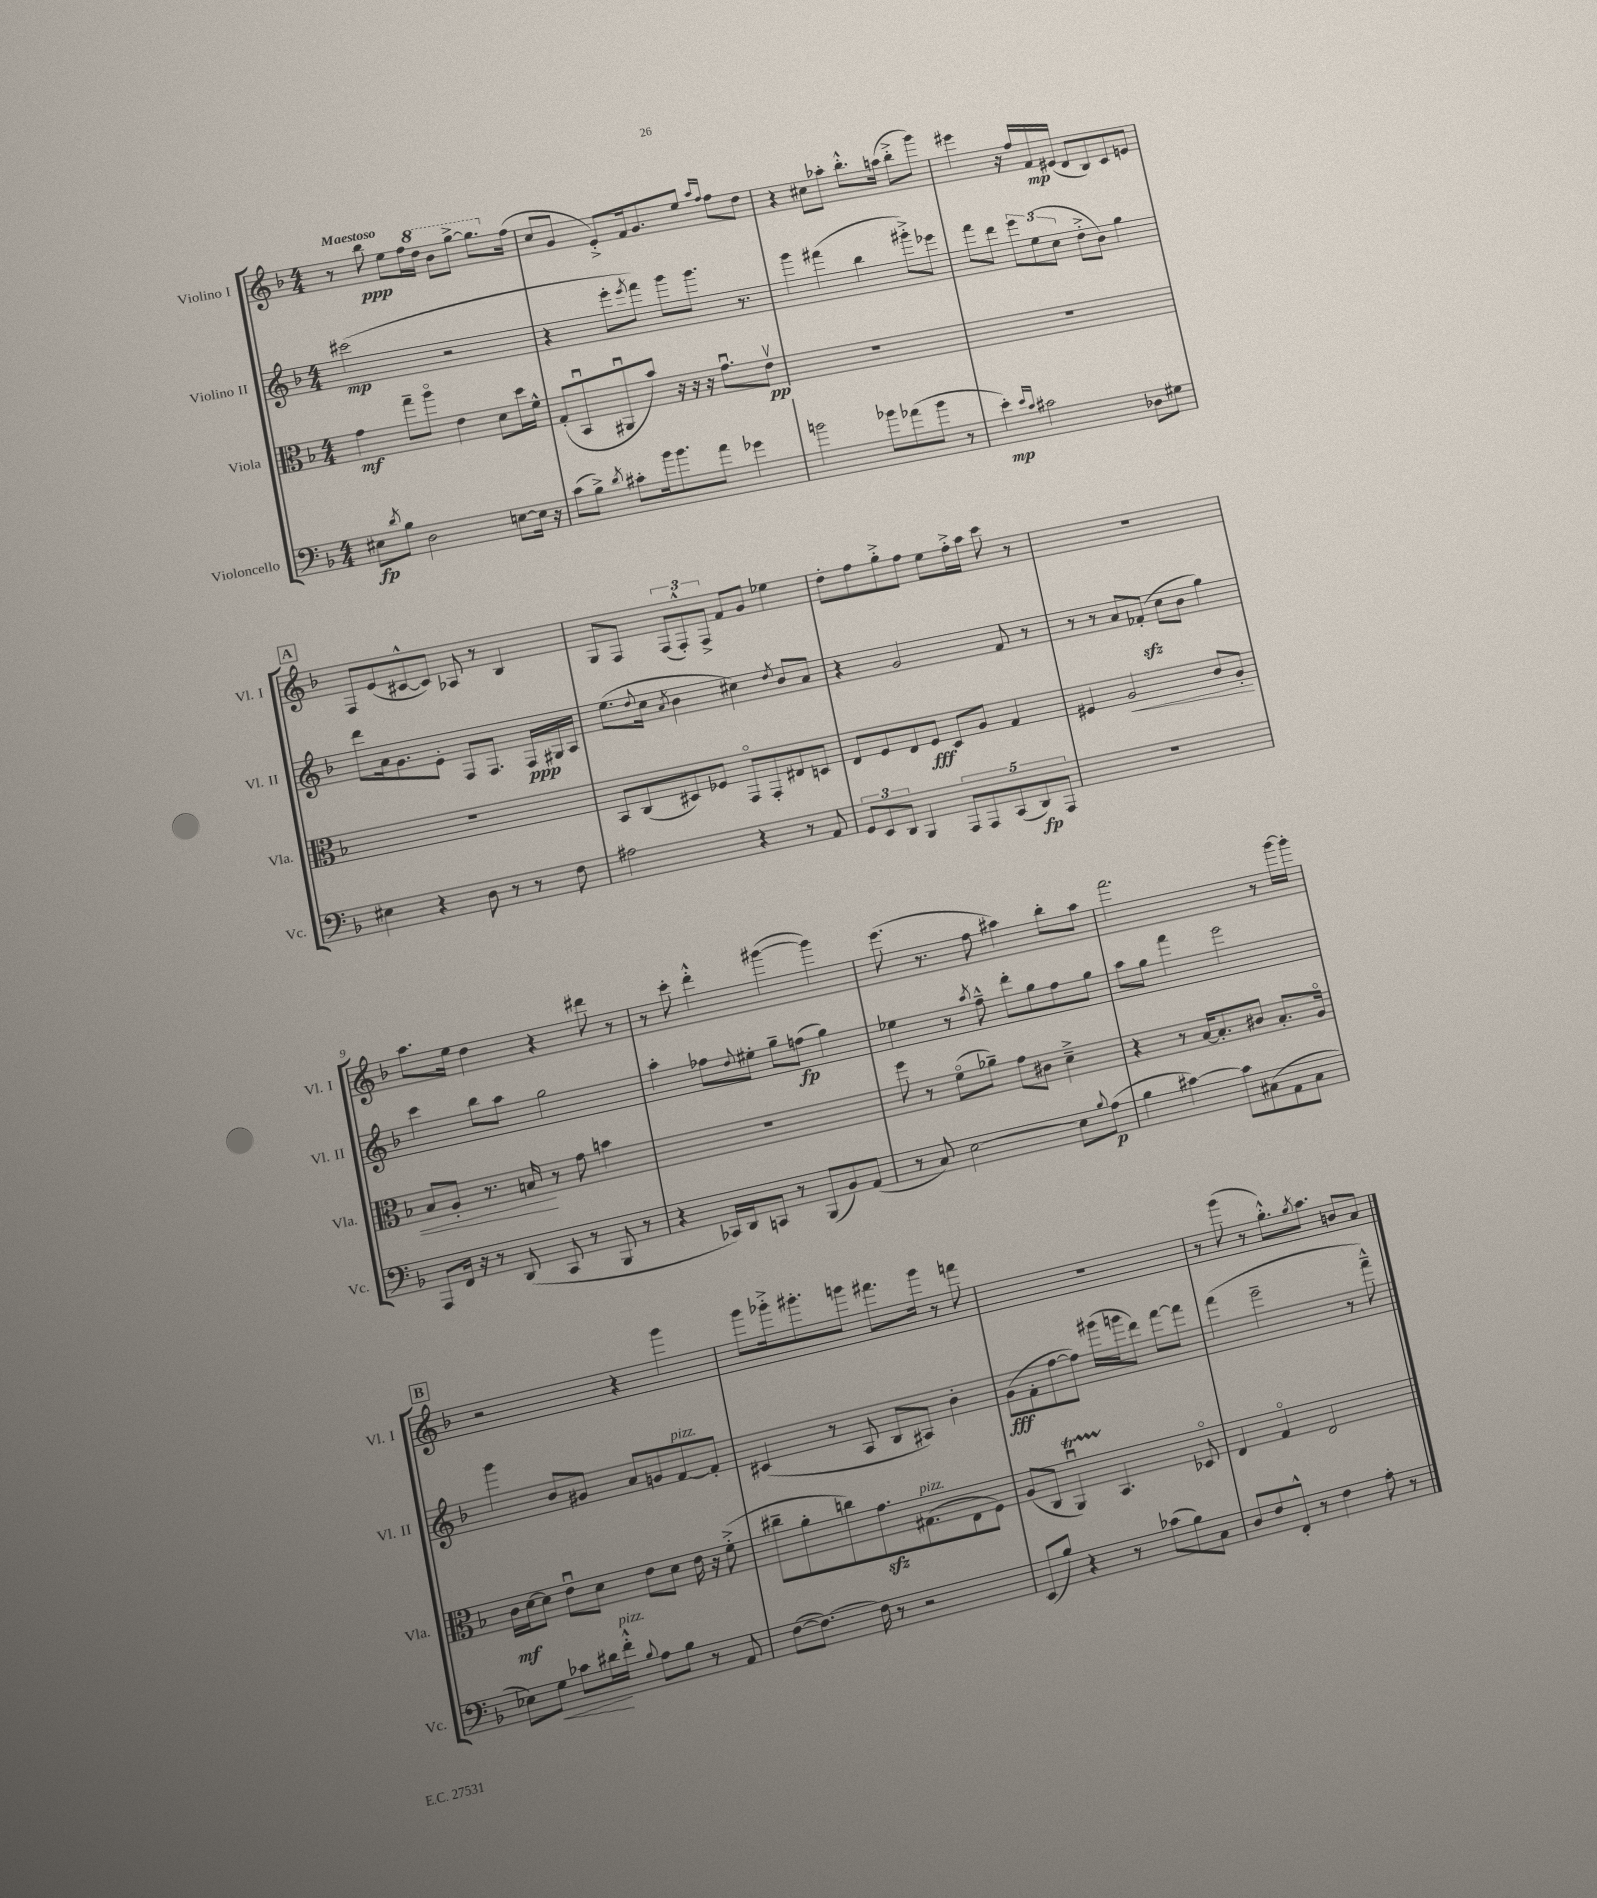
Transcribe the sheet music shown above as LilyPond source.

<<
\new StaffGroup <<
\new Staff = "s0" \with { instrumentName = "Violino I" shortInstrumentName = "Vl. I" } {
    \clef treble \key f \major \numericTimeSignature \time 4/4 \tempo "Maestoso"
    r8 bes''8\ppp e''8 f''16 \ottava #1 d'''16 bes''8 g'''8~-> g'''8. \ottava #0 f''16( |
    c''8 g'8 e'8-.->) f'16 g'8. e''8 \grace { a''16 f''16 } f''8 d''8 |
    r4 cis''8 aes''8-. bes''8.-.-^ a''16( bes''8-.-> g'''8) |
    eis'''4 r16 f''16 f'16\mp eis'16( d'8 bes8) c'8 e'8 |
    \mark \markup { \box "A" } f8 e'8( cis'8~-^ cis'8) aes8 r8 bes4 |
    g8 f8 \tuplet 3/2 { f8( f8-.-^) f8-> } f'8 g'8 ees''4 |
    d''8-. f''8 g''8-.-> f''8 e''8 f''16-.-> a''16 c'''8 r8 |
    R1 |
    a''8. e''16 d''4 r4 dis'''8 r8 |
    r8 c'''8-. d'''4-.-^ gis'''4~( gis'''4) |
    e'''8.( r8. f''8 ais''4) bes''8-. ais''8 |
    f'''2. r8 g'''16~ g'''16-. |
    \mark \markup { \box "B" } r2 r4 g'''4 |
    g'''8 ges'''16-.-> gis'''8.-. g'''8 fis'''8. g'''16 r8 f'''8 |
    R1 |
    r8 g'''8( r8 g''8.-.-^) \acciaccatura { g''8 } a''8. b'8 a'8 \bar "|." |
}
\new Staff = "s1" \with { instrumentName = "Violino II" shortInstrumentName = "Vl. II" } {
    \clef treble \key f \major \numericTimeSignature \time 4/4
    cis'''2\mp( r2 |
    r4 e'''8-. \acciaccatura { e'''8 } f'''8) g'''8 g'''8. r8. |
    g'''4 fis'''4( bes''4 gis'''8-.->) ees'''8 |
    f'''8 d'''8 \tuplet 3/2 { e'''8 e''8( c''8 } d''8-.-> bes'8) g''4 |
    \mark \markup { \box "A" } d'''8 a'16 g'8. e'8-. f8 f8. f16\ppp gis16 a16 |
    e''8.( \appoggiatura { d''8 } c''16 \acciaccatura { a'8 } bes'4 cis''4) \acciaccatura { d''8 } bes'8 a'8 |
    r4 g'2 f'8 r8 |
    r8 r8 a'8 fes'8-.\sfz( c''8 bes'8 g''4) |
    c'''4 bes''8 a''8 g''2 |
    a''4-. fes''8 \appoggiatura { d''8 } eis''8-. g''8-- f''8\fp( g''4) |
    ees''4 r8 \acciaccatura { a''8 } f''8---^ d'''8-. g''8 f''8 g''8 |
    a''8 g''8 f'''4 e'''2 |
    \mark \markup { \box "B" } g'''4 bes'8 gis'8 a'8 g'8 f'8~^\markup { \italic "pizz." } f'8-. |
    cis'4( r8 a8 bes8 ais8) bes'4-. |
    g'8\fff( f'8-. f''8~ f''8) gis'''16( g'''16 d'''8) f'''8~ f'''8 |
    f'''4( e'''2-- r8 f'''8---^) \bar "|." |
}
\new Staff = "s2" \with { instrumentName = "Viola" shortInstrumentName = "Vla." } {
    \clef alto \key f \major \numericTimeSignature \time 4/4
    g'4\mf g''8-- a''8\flageolet e'4 d'8 d''16 f'16-^ |
    g8-.( bes,8\downbow ais,8\downbow bes'8) r16 r16 r16 g'8.\downbow e'8\upbow\pp |
    R1 |
    R1 |
    \mark \markup { \box "A" } R1 |
    bes,8 c8( dis8) fes8 g,8\flageolet g,8-. eis8 d8 |
    e8 f8 e8 f8\fff d8 a8 g4 |
    fis4 a2\< c'8 a8-. |
    bes8 a8-. r8. b16\! r8 g'8 b'4 |
    R1 |
    f''8 r8 f'8\flageolet( aes'8--) g'8 cis'8 d'4---> |
    r4 r8 bes16~ bes8.-. cis'8 bes8.-. a16\flageolet |
    \mark \markup { \box "B" } c'16\mf d'16~ d'8 e'8\downbow d'8 e'8 d'8 e'16 r16 f'8-.->( |
    cis''8-- a'8-. c''8) g'8.\sfz gis8.^\markup { \italic "pizz." }( e8 f8) |
    a8( c8 a,4\downbow\startTrillSpan) bes,4.\stopTrillSpan des8\flageolet |
    e4 g4\flageolet e2 \bar "|." |
}
\new Staff = "s3" \with { instrumentName = "Violoncello" shortInstrumentName = "Vc." } {
    \clef bass \key f \major \numericTimeSignature \time 4/4
    eis8\fp \acciaccatura { d'8 } bes8 d2 e8~ e16 r16 |
    c'8( bes8->) \acciaccatura { d'8 } cis'8-. bes'16 bes'8. a'8 ges'4 |
    b'2 bes'8 aes'8( bes'8 r8 |
    e'4-.\mp) \grace { e'16 c'16 } cis'2 des8 gis8 |
    \mark \markup { \box "A" } eis4 r4 d8 r8 r8 f8 |
    ais2 r4 r8 a,8 |
    \tuplet 3/2 { g,8 e,8 d,8 } bes,,4 \tuplet 5/4 { a,,8 a,,8 c,8( d,8\fp) a,,8 } |
    R1 |
    a,,8 f,16 r16 r8 d,8( c,8 r8 bes,,8 r8 |
    r4 ces,16) d,16 c,8 r8 bes,,8( bes,8) a,8( |
    r8 c8) e2~ e8 \appoggiatura { bes8 } a8\p( |
    bes4 cis'4~) cis'8 cis8( a,8 cis8 |
    \mark \markup { \box "B" } ees8) g8\< ces'8 dis'16\! f'16-.-^^\markup { \italic "pizz." } \appoggiatura { bes8 } a8 bes8 r8 a,8 |
    f8~( f8.~) f16 r8 r2 |
    e,8( bes8) r4 r8 ces'8( bes8) c8 |
    d8 f8 f,8-.-^ r8 f4 a8-. r8 \bar "|." |
}
>>
>>
